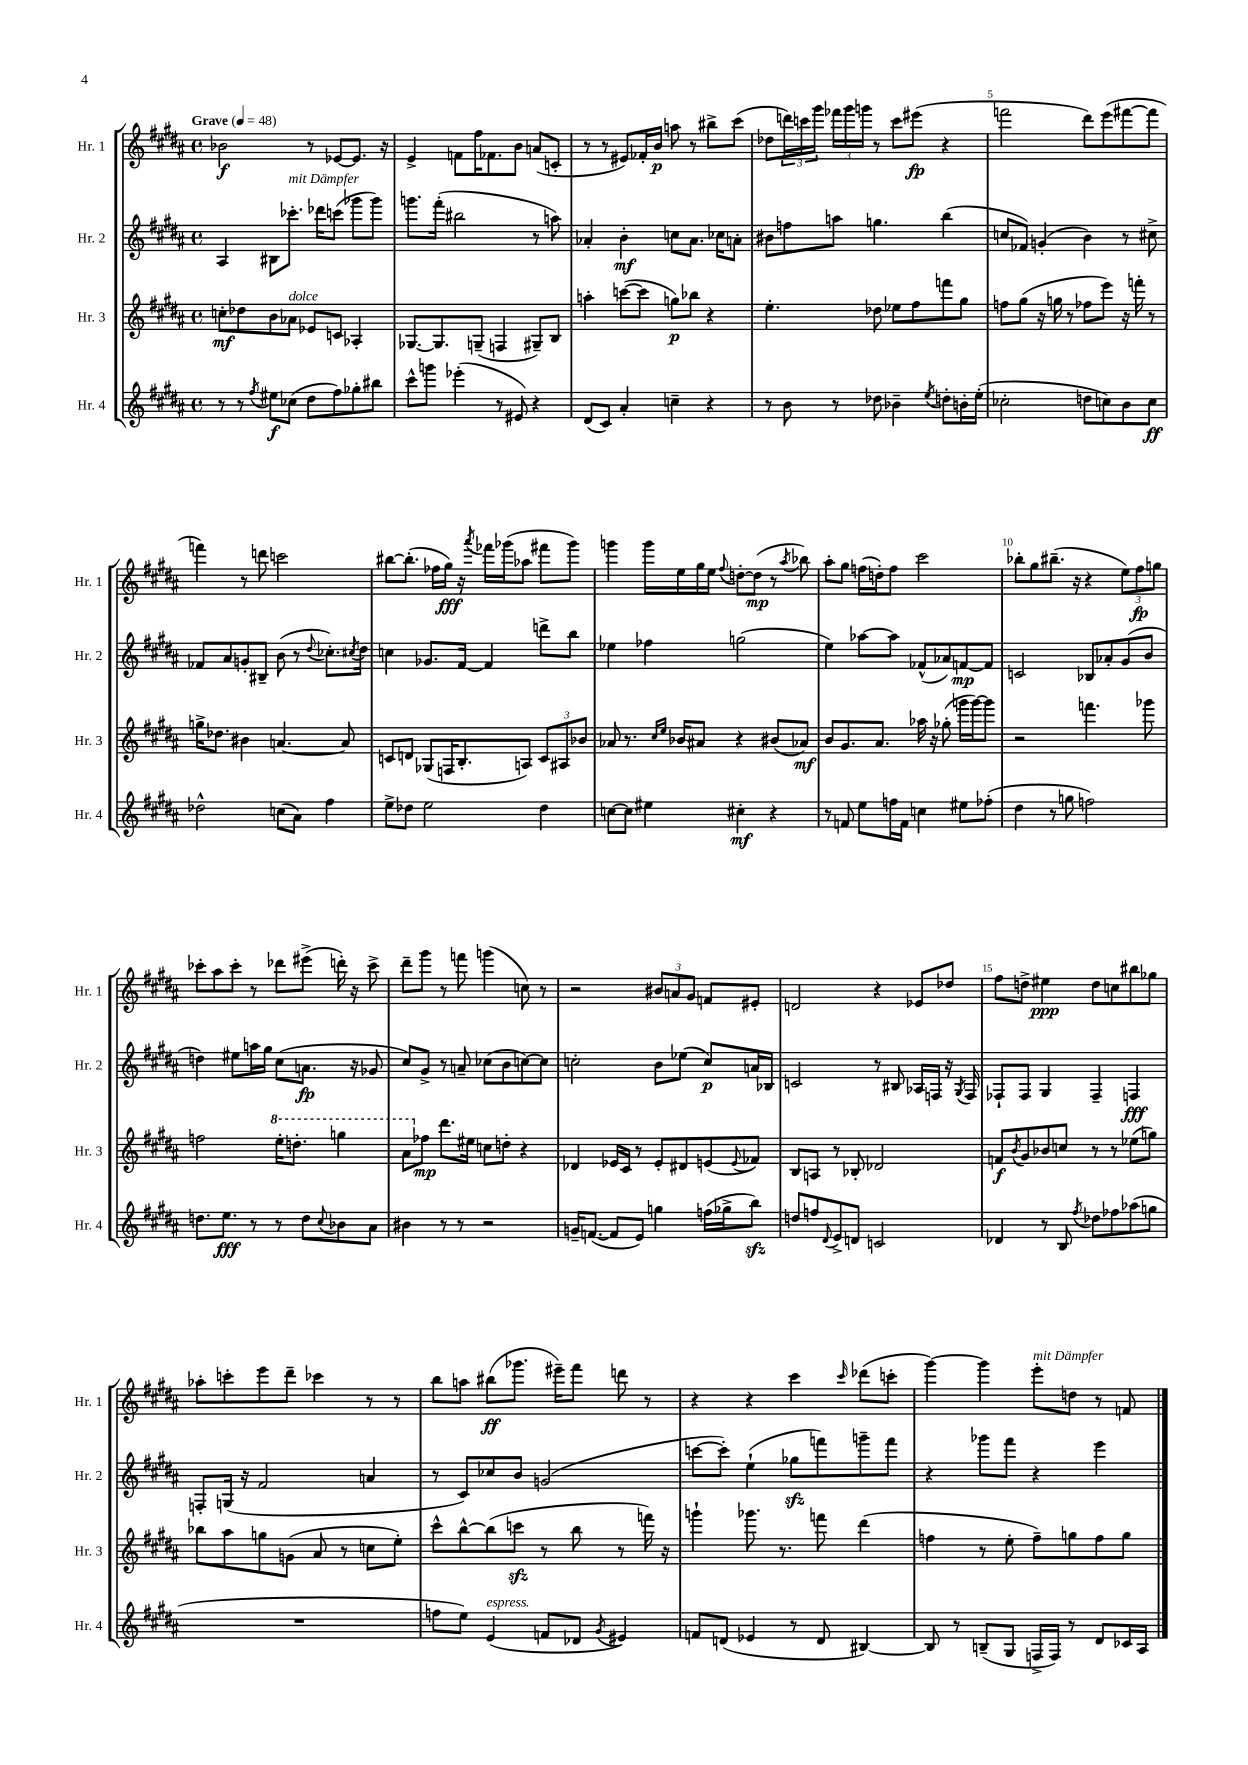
<<
\new StaffGroup <<
\new Staff = "s0" \with { instrumentName = "Hr. 1" shortInstrumentName = "Hr. 1" } {
    \clef treble \key b \major \defaultTimeSignature \time 4/4 \tempo "Grave" 4 = 48
    bes'2\f r8 ees'8~ ees'8. r16 |
    e'4-> f'8 fis''16 fes'8. b'8 a'8( c'8-. |
    r8 r8 eis'8) fes'16-. b'16\p a''8 r8 bis''8-> cis'''8( |
    des''8 \tuplet 3/2 { d'''16) c'''16 gis'''16 } \tuplet 3/2 { fes'''16 gis'''16 g'''16 } r8 c'''8 eis'''8\fp( r4 |
    f'''2 dis'''8) e'''8( fis'''8~ fis'''8 |
    f'''4) r8 d'''8 c'''2 |
    bis''8~ bis''8.-.( fes''16 gis''16\fff) r16 \acciaccatura { ais'''8 } fes'''16 ges'''16( aes''8 fis'''8 ges'''8) |
    g'''4 g'''16 e''16 gis''16 e''16 \appoggiatura { fis''8 } d''8~-. d''8\mp( r8 \acciaccatura { ais''8 } bes''8) |
    ais''8-. gis''8 f''16( d''16-.) f''8 cis'''2 |
    bes''8-. gis''8 bis''8.--( r16 r4 \tuplet 3/2 { e''8) fis''8\fp g''8 } |
    ces'''8-. ais''8 ces'''8-. r8 des'''8 eis'''8->( d'''16-.) r16 ces'''8-> |
    dis'''8-- gis'''8 r8 f'''8 g'''4( c''8) r8 |
    r2 \tuplet 3/2 { bis'8 a'8 gis'8 } f'8 eis'8-. |
    d'2 r4 ees'8 des''8 |
    fis''8 d''8-> eis''4\ppp d''8 c''8 bis''8 ges''8 |
    aes''8-. c'''8-. e'''8 dis'''8-- ces'''4 r8 r8 |
    b''8 a''8 bis''8\ff( ges'''8. eis'''16--) fis'''8 d'''8 r8 |
    r4 r4 cis'''4 \grace { cis'''16 } des'''8( c'''8-. |
    gis'''4~) gis'''4 e'''8-.^\markup { \italic "mit Dämpfer" } d''8 r8 f'8 \bar "|." |
}
\new Staff = "s1" \with { instrumentName = "Hr. 2" shortInstrumentName = "Hr. 2" } {
    \clef treble \key b \major \defaultTimeSignature \time 4/4
    ais4 bis8 ces'''8.-.^\markup { \italic "mit Dämpfer" } des'''16 c'''8( ges'''8 ges'''8) |
    g'''8. fis'''16-.( bis''2 r8 a''8) |
    aes'4-. b'4-.\mf c''8 aes'8. ces''16 a'8-. |
    bis'8 f''8 a''8 g''4. b''4( |
    c''8 fes'8) g'4-.( b'4) r8 cis''8-> |
    fes'8 ais'8 g'8-. bis8-- b'8( r8 \appoggiatura { dis''8 } ces''8.-.) \acciaccatura { cis''8 } dis''16 |
    c''4 ges'8. fis'16~ fis'4 d'''8-> b''8 |
    ees''4 fes''4 g''2( |
    e''4) aes''8~ aes''8 fes'8-^( aes'8) f'8~\mp f'8 |
    c'2 bes8 aes'8-. gis'8( b'8 |
    d''4) eis''8 a''16 gis''16 cis''8( a'8.\fp r16 ges'8 |
    cis''8) gis'8-> r8 a'8-- ces''8( b'8 c''8~) c''8 |
    c''2-. b'8 ees''8( c''8\p) a'16 bes16 |
    c'2 r8 bis8 aes16 f16 r16 \acciaccatura { gis8 } f16 |
    fes8-! fes8 gis4 fes4-- f4\fff |
    f8-. g16( r16 fis'2 a'4 |
    r8 cis'8) ces''8 b'8 g'2( |
    c'''8~ c'''8-.) e''4-!( ges''8\sfz f'''8) g'''8-- f'''8 |
    r4 ges'''8 fis'''8 r4 e'''4 \bar "|." |
}
\new Staff = "s2" \with { instrumentName = "Hr. 3" shortInstrumentName = "Hr. 3" } {
    \clef treble \key b \major \defaultTimeSignature \time 4/4
    c''8-.\mf des''8 b'8 aes'8^\markup { \italic "dolce" } ees'8 c'8 aes4-. |
    ges8.~ ges8. g8--( f4 gis8--) b8 |
    a''4-. c'''8~( c'''8 g''8\p) bes''8 r4 |
    e''4.-. des''8 ees''8 fis''8 f'''8 gis''8 |
    f''8 gis''8( r16 g''16 r8 fes''8 e'''8) r16 f'''16-. r8 |
    g''16-> des''8. bis'4 a'4.~ a'8 |
    c'8 d'8 ges8( f16 b8.-. a8) \tuplet 3/2 { c'8 ais8 bes'8 } |
    aes'8 r8. \grace { cis''16 e''16 } bes'16 ais'8 r4 bis'8( aes'8\mf) |
    b'8 gis'8. ais'8. aes''16 r16 ges''8-.( g'''16 g'''16~) g'''8 |
    r2 f'''4. ges'''8 |
    f''2 \ottava #1 e'''16-. d'''8.-. g'''4 |
    ais''8 \ottava #0 fes''8\mp dis'''8. eis''16 c''8 d''8-. r4 |
    des'4 ees'16 cis'16 r8 ees'8-. dis'8 e'8( \appoggiatura { e'8 } fes'8) |
    b8 a8 r8 bes8-. des'2 |
    f'8\f \acciaccatura { b'8 } gis'8 bes'8 c''8 r8 r8 ees''8( g''8) |
    bes''8 ais''8 g''8 g'8( ais'8 r8 c''8 e''8-.) |
    cis'''8-^ b''8~-^ b''8( c'''8\sfz r8 b''8 r8 f'''16) r16 |
    g'''4-! ges'''8. r8. f'''8 dis'''4( |
    f''4 r8 e''8-. f''8--) g''8 f''8 g''8 \bar "|." |
}
\new Staff = "s3" \with { instrumentName = "Hr. 4" shortInstrumentName = "Hr. 4" } {
    \clef treble \key b \major \defaultTimeSignature \time 4/4
    r8 r8 \acciaccatura { fis''8 } eis''8\f ces''8( dis''8 fis''8) ges''8-. bis''8 |
    cis'''8-^ g'''8 ees'''4-.( r8 eis'8) r4 |
    dis'8( cis'8) ais'4-. c''4-- r4 |
    r8 b'8 r8 des''8 bes'4-- \acciaccatura { e''8 } d''8-. b'16-. e''16-.( |
    ces''2-. d''8 c''8) b'8 c''8\ff |
    des''2-^ c''8( ais'8) fis''4 |
    e''8-> des''8 e''2 des''4 |
    c''8~ c''8 eis''4 cis''4-.\mf r4 |
    r8 f'8 e''8 f''16 f'16 c''4 eis''8 fes''8-.( |
    dis''4 r8 g''8 f''2) |
    d''8. e''8.\fff r8 r8 d''8 \appoggiatura { cis''8 } bes'8 ais'8 |
    bis'4 r8 r8 r2 |
    g'16-- f'8.~( f'8 e'8) g''4 f''16( ges''16-> b''8\sfz) |
    d''8 f''8 \appoggiatura { dis'8 } e'8-> d'8 c'2 |
    des'4 r8 b8 \acciaccatura { fis''8 } des''8 fes''8 aes''8( g''8 |
    R1 |
    f''8 e''8) e'4^\markup { \italic "espress." }( f'8 des'8 \acciaccatura { gis'8 } eis'4) |
    f'8 d'8( ees'4 r8 d'8 bis4~) |
    bis8 r8 b8--( gis8 f16-> f16) r8 dis'8 ces'16 ais16 \bar "|." |
}
>>
>>
\layout { \context { \Score \override BarNumber.break-visibility = ##(#f #t #t) barNumberVisibility = #(every-nth-bar-number-visible 5) } }
